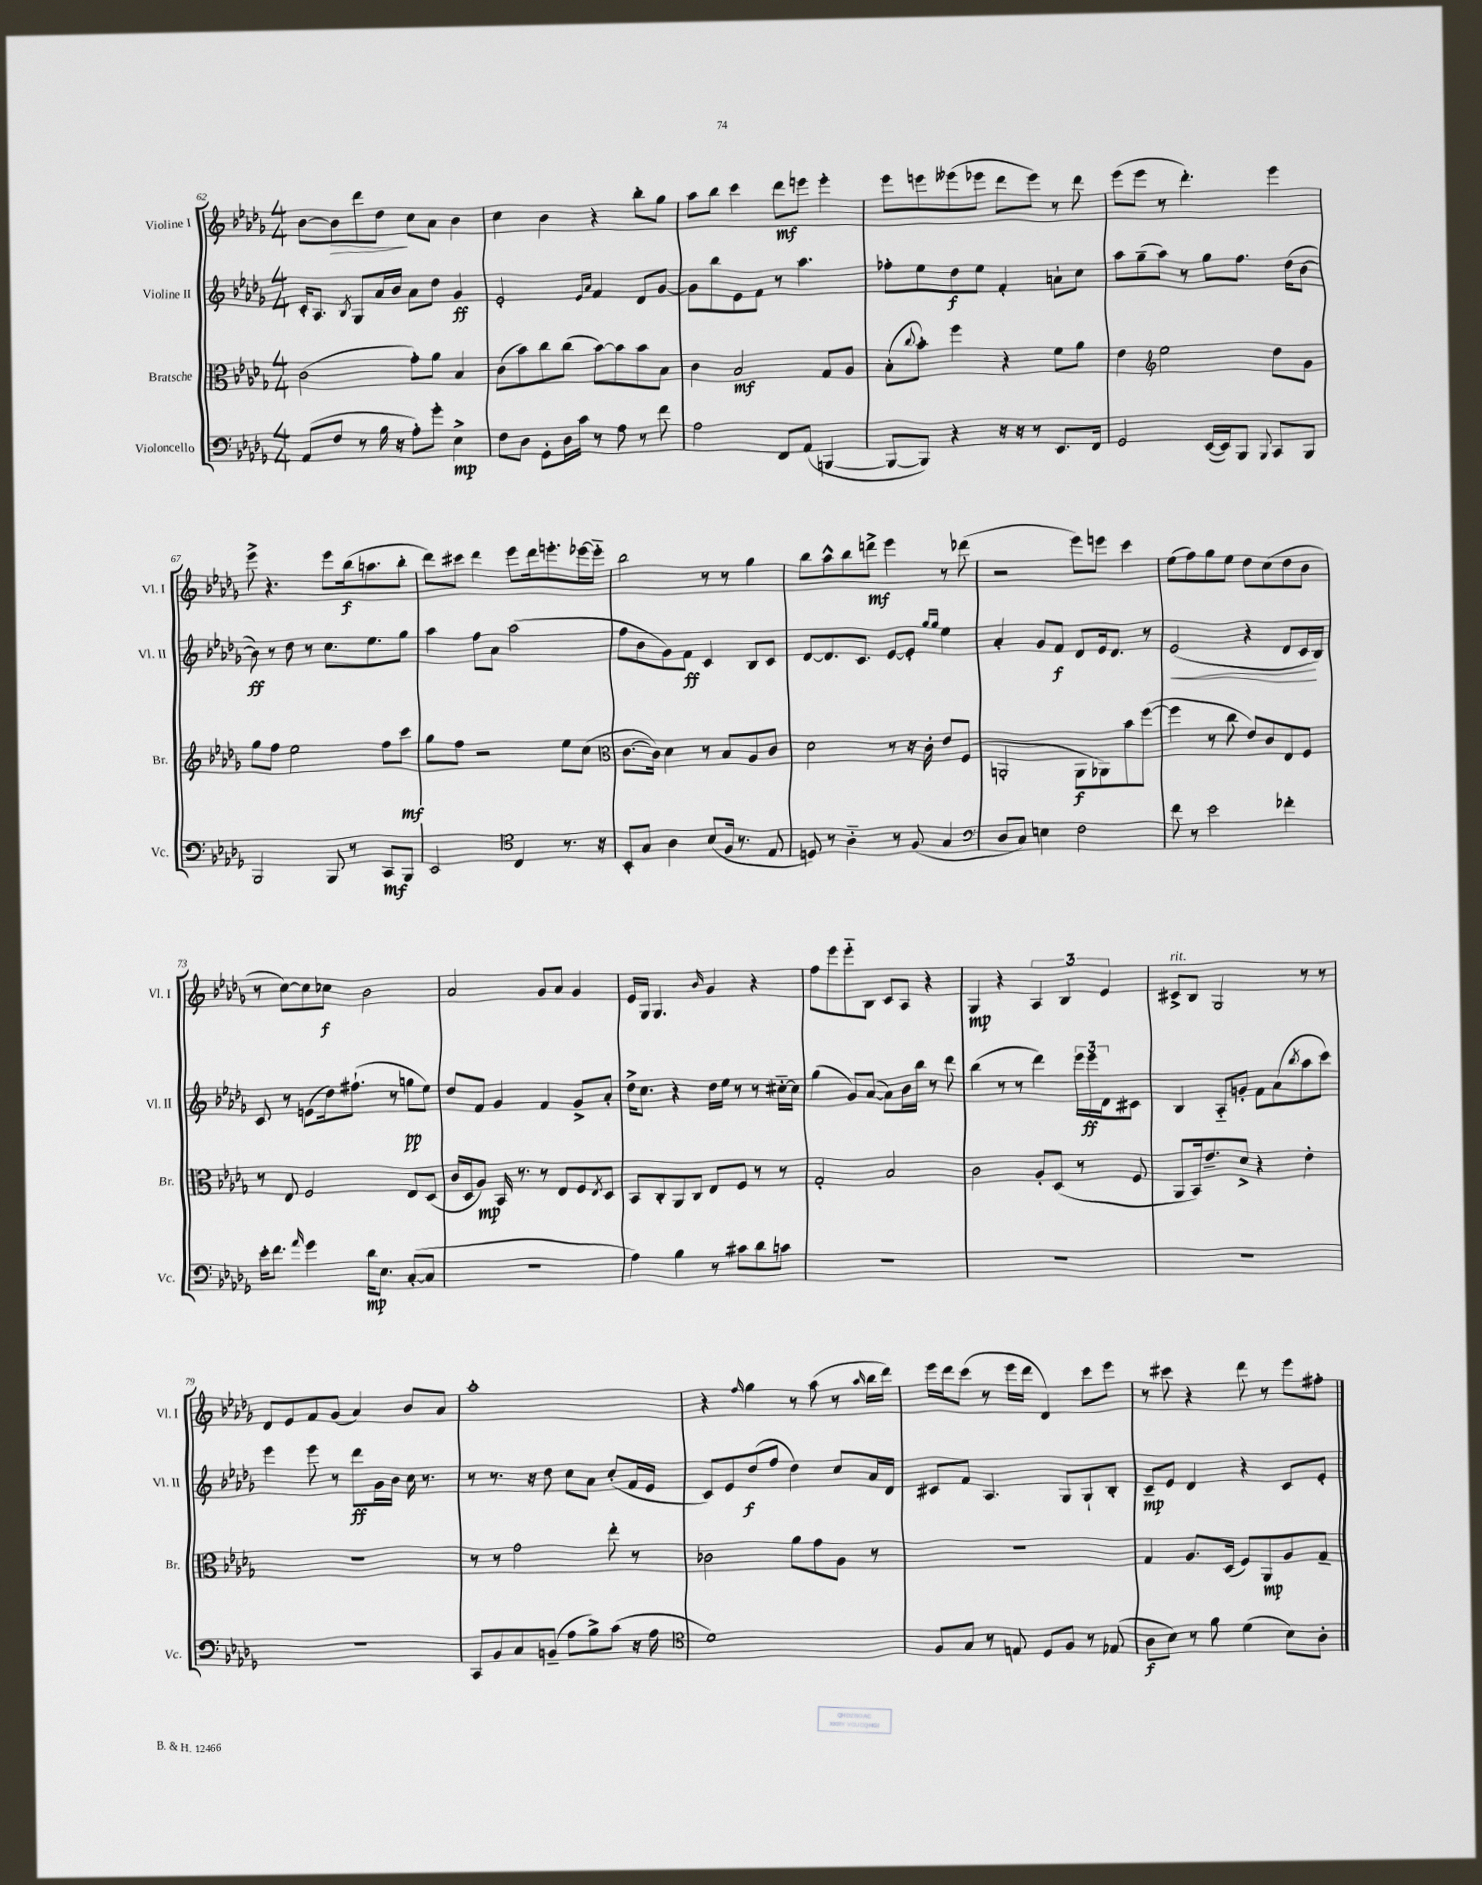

**kern	**kern	**kern	**kern
*staff4	*staff3	*staff2	*staff1
*clefF4	*clefC3	*clefG2	*clefG2
*k[b-e-a-d-g-]	*k[b-e-a-d-g-]	*k[b-e-a-d-g-]	*k[b-e-a-d-g-]
*M4/4	*M4/4	*M4/4	*M4/4
(8AA-	(2c	16c'	[8b-
.	.	8.A-	.
8F	.	.	8b-]
.	.	8qB-	.
8r	.	8G-	8ddd-
16B-	.	16a-	8dd-
16r	.	16b-	.
8A-')	8g-')	8a-	8cc
8g-'	8a-	8dd-	8a-
4E-^	4B-	4g-	4b-
=	=	=	=
8F	(8c	2e-'	4cc
8D-	8b-)	.	.
8GG-'	8cc	.	4b-
16D-	(8cc	.	.
16c	.	.	.
.	.	16qqe-	.
.	.	16qqa-	.
8r	[8b-)	4f	4r
8A-	8b-]	.	.
8r	8b-	8d-	8bb-'
8f	8B-	[8g-	8gg-
=	=	=	=
2A-	4c	8g-]	8aa-
.	.	8bb-	8bb-
.	2B-	8e-	4ccc
.	.	8f	.
8FF	.	8r	8ddd-
(8AA-	.	4.aa-	8eee
[4BBB	8G-	.	4eee'
.	8A-	.	.
=	=	=	=
8BBB_	(8B-'	8ff-'	8eee-
.	8qqcc	.	.
8BBB])	8b-')	8ee-	8eee
4r	4ff	8dd-	(8eee--
.	.	8ee-	8eee-
16r	4r	4f'	8ddd-
16r	.	.	.
8r	.	.	8eee-)
8.EE-	8f	8a`	8r
.	8a-	8cc	8ddd-
16FF	.	.	.
=	=	=	=
2GG-	4e-	8aa-	(8eee-
.	.	(8gg-~	8eee-
*	*clefG2	*	*
.	2ee-	8aa-)	8r
.	.	8r	4.ddd-')
([16EE-	.	8gg-	.
16EE-])	.	.	.
8BBB-	.	8.ff	.
8qqBBB-	.	.	.
8CC	8dd-	.	4eee-
.	.	(16dd-	.
8BBB-	8g-	[8b-	.
=	=	=	=
2BBB-	8gg-	8b-])	8eee-^
.	8ff	8r	4.r
.	2ee-	8dd-	.
.	.	8r	.
8BBB-	.	8.cc	8eee-
8r	.	.	(16bb-
.	.	8.ee-	8.aa
8CC	8ff	.	.
8BBB-	8ccc	8gg-	8bb-'
=	=	=	=
2EE-	8gg-	4aa-	8ddd-)
.	8ff	.	8ccc#
.	2r	8ff	4ddd-
.	.	8a-	.
*clefC4	*	*	*
4C	.	(2aa-	8eee-
.	.	.	16ddd-
.	.	.	8.eee'
8.r	8ee-	.	.
.	(8cc	.	[16eee-
16r	.	.	16eee-'~]
=	=	=	=
*	*clefC3	*	*
8BB-'	[8.c	8ff	2bb-
8G-	.	8b-	.
.	16c])	.	.
4A-	4d-	8g-)	.
.	.	8f	.
(8B-	8r	4c	8r
16F	8B-	.	8r
8.r	.	.	.
.	8A-	8B-	4gg-
8E-	8c	8c	.
=	=	=	=
8D)	2d-	[8d-	8bb-
8r	.	8.d-]	8aa-^^
4A-'~	.	.	8bb-
.	.	8.c	.
.	.	.	8ddd^
8r	8r	[8e-	4eee-
(8F	16r	8e-']	.
.	16c'	.	.
.	.	16qqgg-	.
.	.	16qqgg-	.
4G-	8e-	4ee-	8r
.	(8F	.	(8ddd-
=	=	=	=
*clefF4	*	*	*
8D-	2AA'	4a-'	2r
8C)	.	.	.
4E	.	8g-	.
.	.	8f	.
2F	8AA	8d-	8eee-)
.	8AA-)	16e-	8eee
.	.	8.d-	.
.	8b-	.	4ccc
.	([8ff	8r	.
=	=	=	=
8f	4ff]	(2e-	(8ee-
8r	.	.	8ff)
2e-	8r	.	8gg-
.	8cc	.	8ee-
.	8e-)	4r	8dd-
.	8c	.	(8cc
4f-'	8E-	8d-	8dd-
.	8F	16c	8b-
.	.	16B-)	.
=	=	=	=
16e-'	8r	8c	8r
8.f	.	.	.
.	8E-	8r	[8cc)
16qqa-	.	.	.
4g-	2F	(8e	8cc]
.	.	16dd-)	8cc-
.	.	(8.ff#`	.
16d-	.	.	2b-
8.E-	.	.	.
.	.	8r	.
([8C'	8E-	8gg	.
8C]	(8D-	8ee-)	.
=	=	=	=
1r	16c	8dd-	2a-
.	16D-	.	.
.	8A-)	8f	.
.	16BB-	4g-	.
.	8.r	.	.
.	8r	4f	8g-
.	8E-	.	8a-
.	8F	8g-^	4g-
.	8qE-	.	.
.	8D-	8a-'	.
=	=	=	=
4A-)	8BB-	16dd-^	16e-
.	.	8.cc	16G-
.	8C'	.	4.G-
4B-	8AA-	4r	.
.	8C	.	.
.	.	.	16qqb-
8r	8E-	16dd-	4g-
.	.	16ee-	.
8c#	8F	8r	.
8d-	8r	8r	4r
8c	8r	[16cc#'~	.
.	.	16cc#]	.
=	=	=	=
1r	2G-'	(4gg-	8ff
.	.	.	8eee-
.	.	8g-)	8eee-'~
.	.	([8a-	8B-
.	2B-	8a-])	8c
.	.	16b-	8A-
.	.	16bb-	.
.	.	8r	4r
.	.	8ddd-	.
=	=	=	=
1r	2c	(4bb-	4G-
.	.	8r	4r
.	.	8r	.
.	8A-'	4ddd-)	6A-
.	(8D-	.	.
.	.	.	6B-
.	8r	24eee-	.
.	.	24eee-	.
.	.	24d-	6e-
.	8F	8c#	.
=	=	=	=
1r	8AA-	4B-	8c#^
.	16BB-)	.	8B-
.	8.e-~	.	.
.	.	8A-'~	2G-
.	8d-^	8g'	.
.	4r	8f	.
.	.	(8a-	.
.	.	8qbb-	.
.	4e-'	8aa-	8r
.	.	8ccc)	8r
=	=	=	=
1r	1r	4eee-	8d-
.	.	.	8e-
.	.	8eee-	8f
.	.	8r	(8g-
.	.	8ddd-	4a-)
.	.	16g-	.
.	.	16b-	.
.	.	16cc	8b-
.	.	8.r	.
.	.	.	8a-
=	=	=	=
8CC	8r	8r	1aa-'
8BB-	8r	8.r	.
8C	2g-	.	.
.	.	16r	.
(8BB~	.	8dd-	.
8A-	.	8cc	.
8B-^)	.	8a-	.
(8c	8ee-'	(8cc'	.
16r	8r	16f	.
16A-	.	16e-	.
=	=	=	=
*clefC4	*	*	*
1d-)	2c-	8c)	4r
.	.	8e-	.
.	.	.	16qqff
.	.	(8dd-	4gg-
.	.	8ff	.
.	8a-	4dd-)	8r
.	8g-	.	(8aa-
.	8A-	8cc	8r
.	.	.	16qqaa-
.	8r	16a-	16bb-
.	.	16d-	16ddd-)
=	=	=	=
8F	1r	8c#	16eee-
.	.	.	16ddd-
8G-	.	8f	(8ccc
8r	.	4.A-	8r
8E	.	.	16eee-
.	.	.	16ddd-
8D-	.	.	4d-)
8F	.	8G-	.
8r	.	8G-`	8ccc
(8E-	.	8B-'	8eee-
=	=	=	=
8A-	4G-	8c~	8r
8B-)	.	8e-	8ccc#
8r	8.A-	4d-	4r
8f	.	.	.
.	(16D-	.	.
(4d-	8F)	4r	8ddd-
.	8AA-	.	8r
8B-)	8A-	8c	8eee-
8A-'	8G-~	8e-'	8ff#'
==	==	==	==
*-	*-	*-	*-
